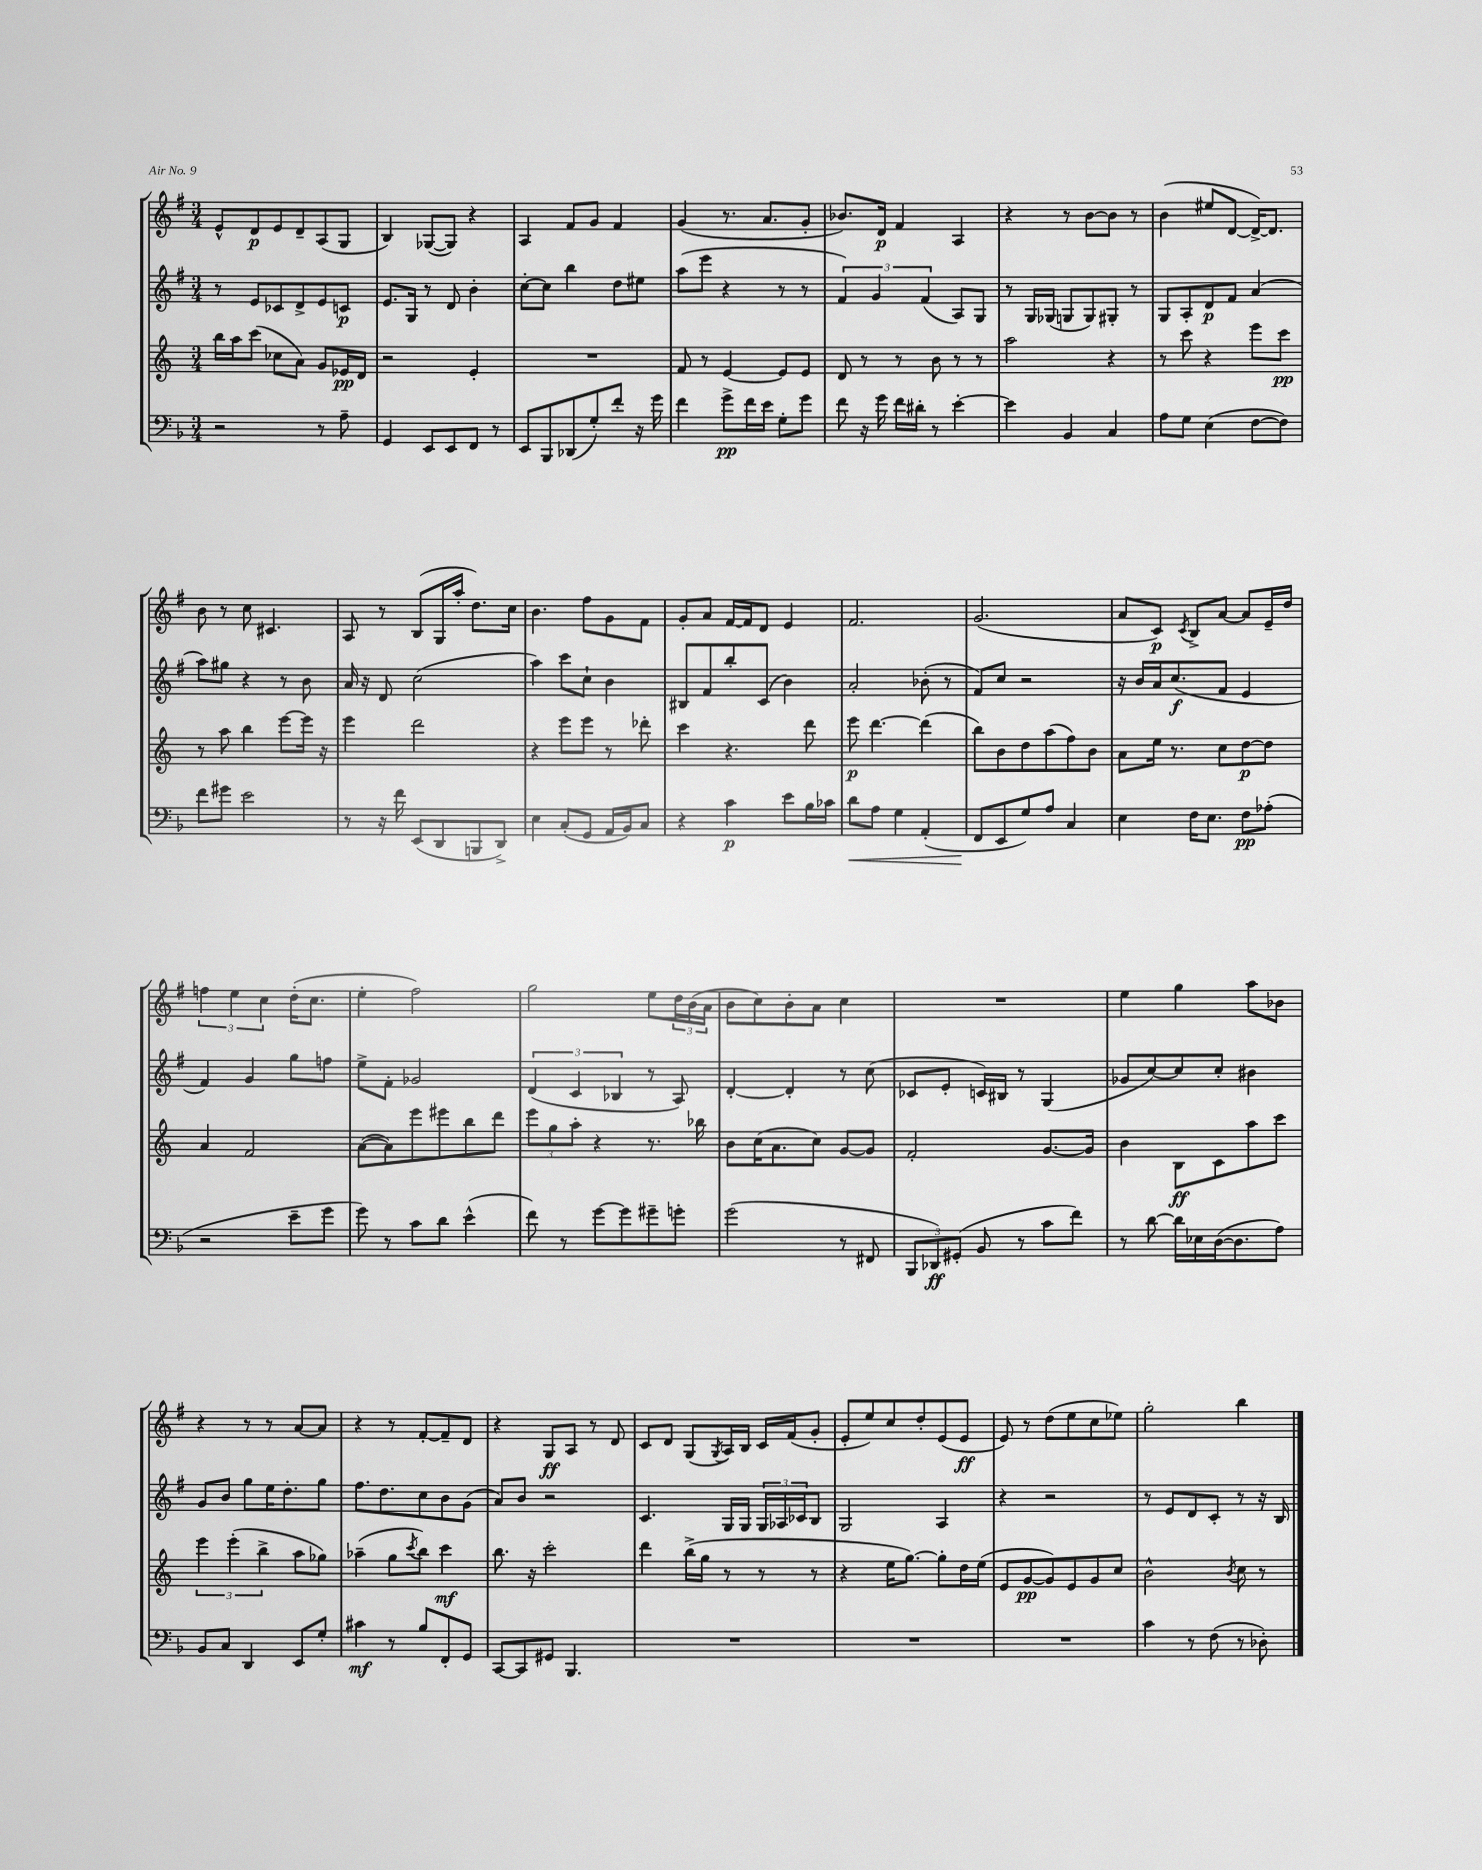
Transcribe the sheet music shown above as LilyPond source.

<<
\new StaffGroup <<
\new Staff = "s0" {
    \clef treble \key g \major \numericTimeSignature \time 3/4
    e'8-^ d'8\p e'8 d'8-- a8( g8 |
    b4) ges8~( ges8) r4 |
    a4 fis'8 g'8 fis'4 |
    g'4( r8. a'8. g'8-. |
    bes'8.) d'16\p fis'4 a4 |
    r4 r8 b'8~ b'8 r8 |
    b'4( eis''8 d'8~ d'16~->) d'8. |
    b'8 r8 c''8 cis'4. |
    a8 r8 b8( g16 a''16-. d''8.) c''16 |
    b'4. fis''8 g'8 fis'8 |
    g'8-. a'8 fis'16~ fis'16 d'8 e'4 |
    fis'2. |
    g'2.( |
    a'8 c'8\p) \acciaccatura { c'8 } b8-> a'8~ a'8 e'16-- d''16 |
    \tuplet 3/2 { f''4 e''4 c''4 } d''16-.( c''8. |
    e''4-. fis''2) |
    g''2 e''8 \tuplet 3/2 { d''16 b'16( a'16 } |
    b'8 c''8) b'8-. a'8 c''4 |
    R2. |
    e''4 g''4 a''8 bes'8 |
    r4 r8 r8 a'8~ a'8 |
    r4 r8 fis'8~-. fis'8-- d'8 |
    r4 g8\ff a8 r8 d'8 |
    c'8 d'8 g8( \acciaccatura { g8 } a16) b16 c'16 fis'16( g'8-. |
    e'8-. e''8) c''8 d''8-. e'8( e'8\ff |
    e'8) r8 d''8( e''8 c''8 ees''8) |
    g''2-. b''4 \bar "|." |
}
\new Staff = "s1" {
    \clef treble \key g \major \numericTimeSignature \time 3/4
    r8 e'8 ces'8 d'8-> e'8 c'8\p |
    e'8. g16 r8 d'8 b'4-. |
    c''8~-. c''8 b''4 d''8 eis''8 |
    a''8( e'''8 r4 r8 r8 |
    \tuplet 3/2 { fis'4) g'4 fis'4( } a8) g8 |
    r8 g16 ges16( g8 g8) gis8-. r8 |
    g8 a8-. d'8\p fis'8 a'4( |
    a''8) gis''8 r4 r8 b'8 |
    a'16 r16 d'8 c''2( |
    a''4) c'''8 c''8-! b'4 |
    bis8 fis'8 b''8-. c'8( b'4) |
    a'2-. bes'8-.( r8 |
    fis'8) c''8 r2 |
    r16 b'16 a'16 c''8.\f( fis'8 e'4 |
    fis'4) g'4 g''8 f''8 |
    e''8-> fis'8-. ges'2 |
    \tuplet 3/2 { d'4( c'4 bes4 } r8 a8) |
    d'4~-. d'4-. r8 c''8( |
    ces'8 e'8-. c'16) bis16 r8 g4( |
    ges'8 c''8~) c''8 c''8-. bis'4 |
    g'8 b'8 g''8 e''16 d''8.-. g''8 |
    fis''8. d''8. c''8 b'8 g'8( |
    a'8) b'8 r2 |
    c'4. g16 g16 \tuplet 3/2 { g16 aes16 ces'16 } b8 |
    g2 a4 |
    r4 r2 |
    r8 e'8 d'8 c'8-. r8 r16 b16 \bar "|." |
}
\new Staff = "s2" {
    \clef treble \key c \major \numericTimeSignature \time 3/4
    b''16 a''16 c'''8( ces''8 a'8) g'8 ees'16\pp d'16 |
    r2 e'4-. |
    R2. |
    f'8 r8 e'4~ e'8 e'8 |
    d'8 r8 r8 b'8 r8 r8 |
    a''2 r4 |
    r8 c'''8 r4 e'''8 c'''8\pp |
    r8 a''8 b''4 e'''8~ e'''16 r16 |
    e'''4 d'''2 |
    r4 e'''8 e'''8 r8 des'''8-. |
    c'''4 r4. d'''8 |
    e'''8\p d'''4.~ d'''4( |
    b''8) b'8 d''8 a''8( f''8) b'8 |
    a'8 e''16 r8. c''8 d''8~\p d''8 |
    a'4 f'2 |
    a'8~( a'8) e'''8 eis'''8 b''8 d'''8 |
    \tuplet 3/2 { e'''8 g''8 a''8-. } r4 r8. bes''16 |
    b'8 c''16( a'8. c''8) g'8~ g'8 |
    f'2-. g'8.~ g'16 |
    b'4 b8\ff c'8 a''8 c'''8 |
    \tuplet 3/2 { e'''4 e'''4-.( b''4-> } a''8 ges''8) |
    aes''4--( g''8 \acciaccatura { c'''8 } b''8) c'''4\mf |
    b''8. r16 c'''2-. |
    d'''4 b''16->( g''16 r8 r8 r8 |
    r4 e''16 g''8.~) g''8-. d''16 e''16( |
    e'8 g'8~\pp g'8) e'8 g'8 c''8 |
    b'2-^ \acciaccatura { b'8 } c''8 r8 \bar "|." |
}
\new Staff = "s3" {
    \clef bass \key f \major \numericTimeSignature \time 3/4
    r2 r8 a8-- |
    g,4 e,8 e,8 f,8 r8 |
    e,8 bes,,8 des,8( g8-.) f'8-. r16 g'16 |
    f'4 g'8->\pp f'16 e'16 g8-. g'8 |
    f'8 r16 g'16 f'16 dis'16-. r8 e'4~-. |
    e'4 bes,4 c4 |
    a8 g8 e4( f8~ f8) |
    f'8 gis'8 e'2 |
    r8 r16 f'16 e,8( d,8 b,,8 d,8->) |
    e4 c8-.( g,8 a,16 bes,16) c8 |
    r4 c'4\p e'8 bes16 ces'16 |
    d'8\< a8 g4 a,4-.( |
    f,8\! e,8 g8) a8 c4 |
    e4 f16 e8. f8\pp aes8-.( |
    r2 e'8-- g'8 |
    g'8) r8 c'8 d'8 e'4-^( |
    f'8) r8 g'8~ g'8 gis'8-- g'8-. |
    g'2( r8 fis,8 |
    \tuplet 3/2 { bes,,8 des,8\ff) gis,8-.( } bes,8 r8 c'8 f'8) |
    r8 d'8~ d'16 ees16 d16~( d8. a8) |
    bes,8 c8 d,4 e,8 g8-. |
    cis'4\mf r8 bes8 f,8-. g,8 |
    c,8~ c,8 gis,8 bes,,4. |
    R2. |
    R2. |
    R2. |
    c'4 r8 f8( r8 des8-.) \bar "|." |
}
>>
>>
\layout { \context { \Score \remove "Bar_number_engraver" } }
